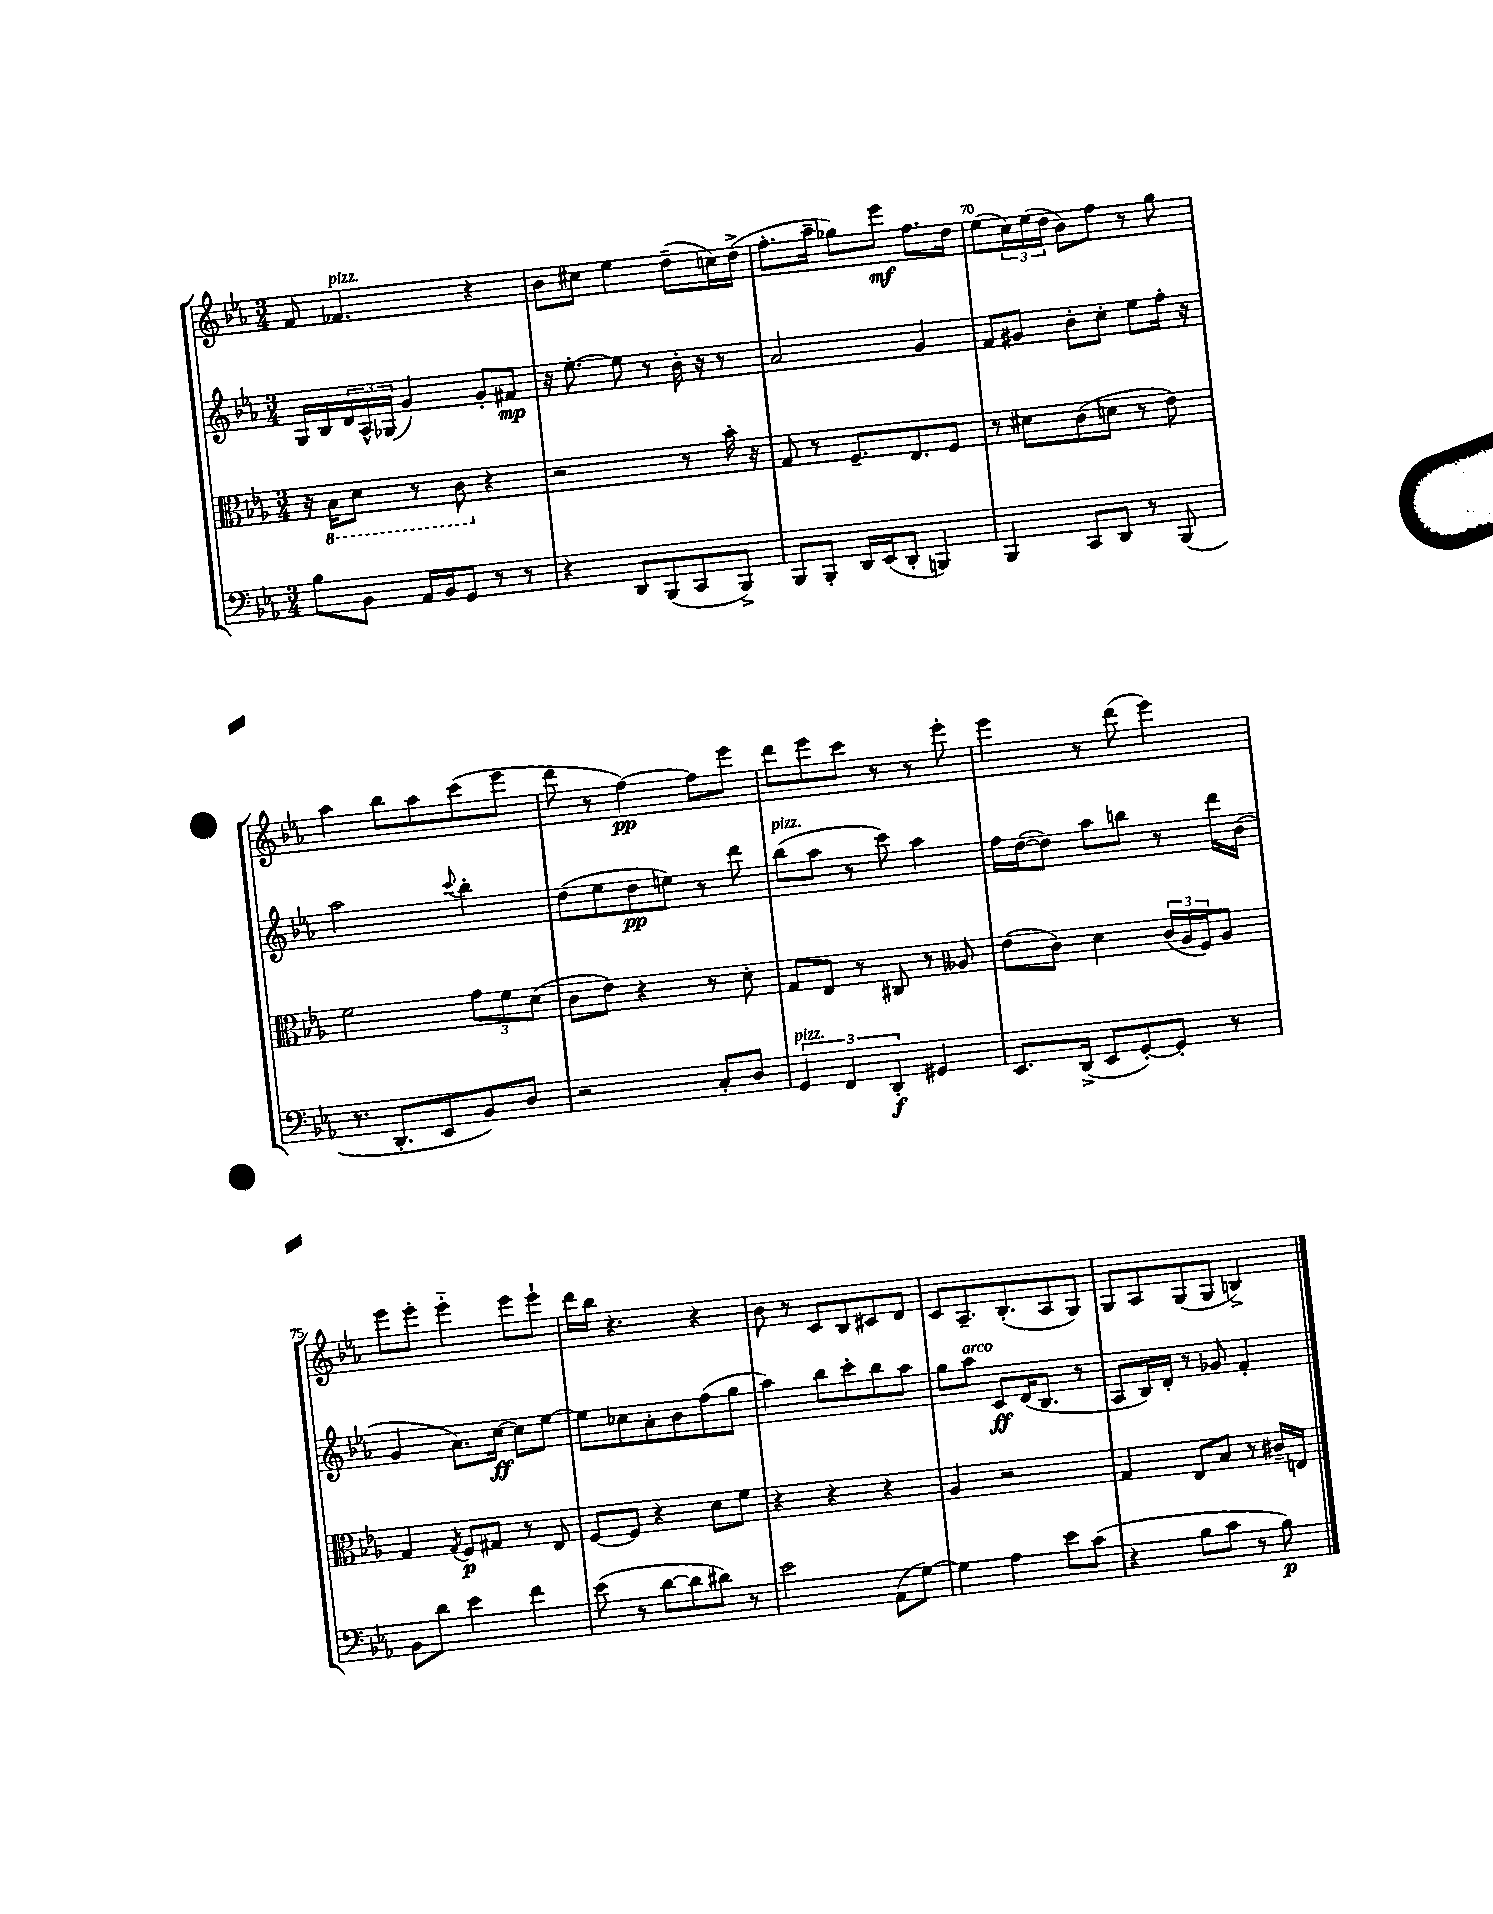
<<
\new StaffGroup <<
\new Staff = "s0" {
    \clef treble \key ees \major \numericTimeSignature \time 3/4
    f'8 fes'4.^\markup { \italic "pizz." } r4 |
    bes'8 cis''8 ees''4 d''8--( c''16) d''16->( |
    f''8.-. aes''16-- ges''8) ees'''8\mf f''8. d''16 |
    ees''8( \tuplet 3/2 { c''16) ees''16( d''16 } bes'8) f''8 r8 g''8 |
    aes''4 bes''8 aes''8 c'''8( ees'''8 |
    d'''8 r8 f''4~\pp) f''8 ees'''8 |
    d'''8 ees'''8 c'''8 r8 r8 ees'''8-. |
    ees'''4 r8 d'''8( ees'''4) |
    ees'''8 ees'''8-. ees'''4-_ ees'''8 ees'''8-! |
    d'''16 bes''16 r4. r4 |
    bes'8 r8 c'8 bes8 cis'8 d'8 |
    c'8 aes8.-- bes8.-.( aes8 g8) |
    g8 aes8 g8( g8 b4->) \bar "|." |
}
\new Staff = "s1" {
    \clef treble \key ees \major \numericTimeSignature \time 3/4
    g16 bes16 \tuplet 3/2 { d'16 aes16-^ ges16( } g'4) g'8-. fis'8\mp |
    r16 ees''8.~-. ees''8 r8 bes'16-. r16 r8 |
    aes'2 g'4 |
    f'8 gis'8 bes'8-. c''8-. ees''8 f''16-. r16 |
    aes''2 \appoggiatura { c'''8 } bes''4-. |
    d''8( ees''8 d''8\pp e''8) r8 d'''8 |
    bes''8^\markup { \italic "pizz." }( aes''8 r8 c'''8) aes''4 |
    f''16 d''16~( d''8) aes''8 b''8 r8 d'''16 bes'16( |
    g'4 aes'8.) c''16~\ff c''8 ees''8~ |
    ees''8 ces''8 aes'8-. bes'8 f''8( g''8 |
    aes''4) bes''8 c'''8-. bes''8 aes''8 |
    g''8 aes''8^\markup { \italic "arco" } c'8\ff d'16( bes8. r8 |
    aes8 bes16) d'16-. r8 ges'8 f'4-. \bar "|." |
}
\new Staff = "s2" {
    \clef alto \key ees \major \numericTimeSignature \time 3/4
    r16 \ottava #-1 bes,16 d8 r8 c8 \ottava #0 r4 |
    r2 r8 bes'16-. r16 |
    g8 r8 f8.-- ees8. f8 |
    r8 dis'8 c'8( d'8 r8 ees'8) |
    f'2 \tuplet 3/2 { g'8 f'8 d'8( } |
    c'8 ees'8) r4 r8 d'8-. |
    g8 ees8 r8 cis8 r8 aeses8 |
    ees'8( c'8) d'4 \tuplet 3/2 { c'16( aes16 f16) } aes8 |
    g4 \acciaccatura { g8 } f8\p gis8 r8 ees8 |
    f8~ f8 r4 d'8 f'8 |
    r4 r4 r4 |
    aes4 r2 |
    g4 ees8 bes8 r8 cis'16-- e16 \bar "|." |
}
\new Staff = "s3" {
    \clef bass \key ees \major \numericTimeSignature \time 3/4
    bes8 bes,8 aes,16 bes,16 g,8 r8 r8 |
    r4 d,8 bes,,8( c,8 bes,,8->) |
    bes,,8 bes,,8-. d,16 ees,16( d,8-. b,,4) |
    bes,,4 c,8 d,8 r8 bes,,8( |
    r8. d,8.-. ees,8 bes,8) d8 |
    r2 c8-. d8 |
    \tuplet 3/2 { g,4^\markup { \italic "pizz." } f,4 d,4-.\f } gis,4 |
    ees,8. d,16->( ees,8 g,8~-.) g,8-. r8 |
    bes,8 d'8 ees'4 f'4 |
    ees'8( r8 d'8~ d'8 dis'8) r8 |
    ees'2 aes,8( g8~) |
    g4 aes4 ees'8 c'8( |
    r4 bes8 c'8 r8 bes8\p) \bar "|." |
}
>>
>>
\layout { \context { \Score currentBarNumber = #67 \override BarNumber.break-visibility = ##(#f #t #t) barNumberVisibility = #(every-nth-bar-number-visible 5) } }
